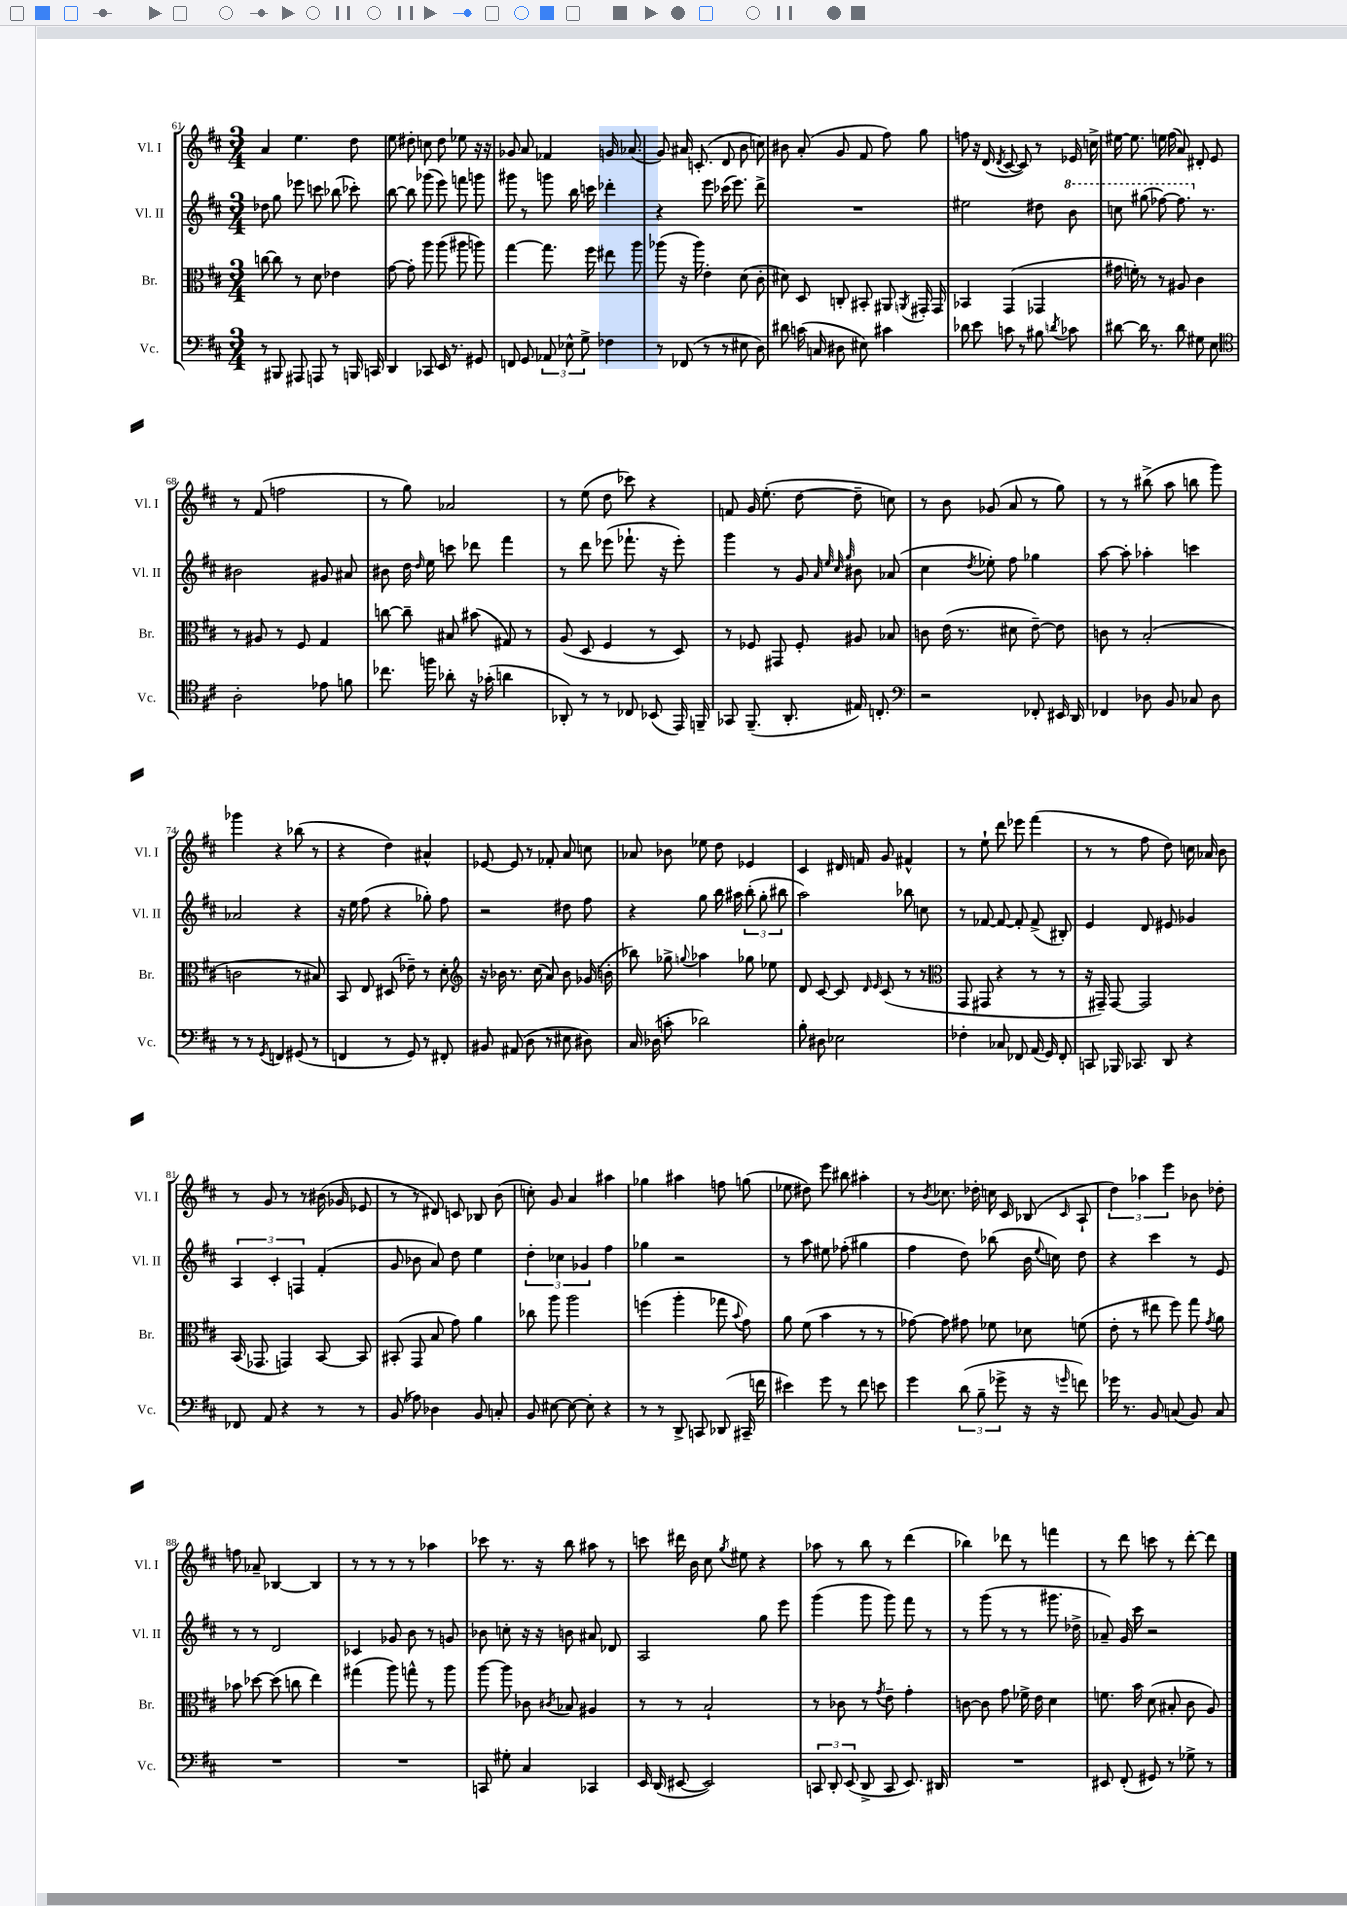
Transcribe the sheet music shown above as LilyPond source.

<<
\new StaffGroup <<
\new Staff = "s0" \with { instrumentName = "Vl. I" shortInstrumentName = "Vl. I" } {
    \clef treble \key d \major \numericTimeSignature \time 3/4
    \autoBeamOff a'4 e''4. d''8 |
    e''8 dis''8-. c''8 dis''8 ees''8 r16 r16 |
    ges'8 a'8 fes'4 g'16 aes'8.( |
    g'8) ais'16 c'8.-.( d'8 b'8 c''8) |
    bis'8 a'8-.( g'8 fis'8 fis''8) g''8 |
    f''8 r16 d'16( \acciaccatura { d'8 } cis'8~ cis'8) r8 ees'16 c''16-> |
    eis''16~ eis''8. e''16 fis''16( a'8) dis'8-. e'8 |
    r8 fis'8( f''2 |
    r8 g''8) aes'2 |
    r8 e''8( d''8 ces'''8) r4 |
    f'8 g'16 e''8.-.( d''8~ d''8-- c''8) |
    r8 b'8 ges'8( a'8 r8 g''8) |
    r8 r8 bis''8->( a''8 b''8 g'''8) |
    ges'''4 r4 bes''8( r8 |
    r4 d''4) ais'4-^ |
    ees'8~ ees'8 r8 fes'8-. a'8 c''8 |
    aes'8 bes'8 ees''8 d''8 ees'4 |
    cis'4 dis'16 f'16 g'8 fis'4-^ |
    r8 e''8-! d'''8 ees'''8 fis'''4( |
    r8 r8 fis''8 d''8) c''16 aes'16 b'8 |
    r8 g'8 r8 r8 bis'16( ges'16 ees'8 |
    r8 r8 dis'8) c'8 bes8 b'8( |
    c''8-.) g'8 a'4 ais''4 |
    ges''4 ais''4 f''8 g''8( |
    ees''8 dis''8) e'''8 bis''8 ais''4-. |
    r8 \acciaccatura { b'8 } ces''8. des''16-. c''16 cis'16 bes8( \grace { cis'16 } a8-! |
    \tuplet 3/2 { d''4) aes''4 e'''4 } bes'8 des''8-. |
    f''8 aes'8-- bes4~ bes4 |
    r8 r8 r8 r8 aes''4 |
    ces'''8 r8. r16 b''8 ais''8 r8 |
    c'''8 dis'''16 b'16 cis''8 \acciaccatura { g''8 } eis''8 r4 |
    aes''8 r8 b''8 r8 d'''4( |
    bes''4) des'''8 r8 f'''4 |
    r8 d'''8 c'''8 r8 d'''8~-. d'''8 \bar "|." |
}
\new Staff = "s1" \with { instrumentName = "Vl. II" shortInstrumentName = "Vl. II" } {
    \clef treble \key d \major \numericTimeSignature \time 3/4
    \autoBeamOff des''8 g''8 ees'''8 c'''8 bes''8( ces'''8-.) |
    b''8~ b''8 ges'''8( e'''8) f'''8 g'''8 |
    gis'''8 r8 g'''8 b''16 c'''16 des'''4-. |
    r4 e'''8 ces'''16( e'''8.) d'''8-> |
    R2. |
    eis''2 dis''8 \ottava #1 b''8 |
    c'''8 gis'''8( fes'''8~) fes'''8. \ottava #0 r8. |
    bis'2 gis'8 ais'8 |
    bis'8 d''16 \grace { d''16 } e''16 c'''8 des'''8 fis'''4 |
    r8 d'''8 ees'''8( fes'''8.-! r16 ees'''8-.) |
    g'''4 r8 g'8 \grace { a'32 e''32 cis''32 g''32 } bis'8 aes'8( |
    cis''4 \acciaccatura { d''8 } ees''8-.) fis''8 ges''4 |
    a''8~ a''8-. aes''4-. c'''4 |
    aes'2 r4 |
    r16 e''16 fis''8( r4 ges''8-.) fis''8 |
    r2 dis''8 fis''8 |
    r4 g''8 b''16 ais''16 \tuplet 3/2 { b''8-.( g''8-. bis''8 } |
    a''2) bes''8 c''8 |
    r8 fes'8~ fes'8~ fes'8-. fes'8->( bis8-.) |
    e'4 d'8 eis'8 ges'4 |
    \tuplet 3/2 { a4 cis'4-. f4 } fis'4-.( |
    g'8 bes'8 a'8) d''8 e''4 |
    \tuplet 3/2 { d''4-. ces''4 ges'4 } fis''4 |
    ges''4 r2 |
    r8 a''8 eis''8 fes''8-.( gis''4 |
    fis''4 d''8) bes''8( b'16 \appoggiatura { e''8 } c''16) d''8 |
    r4 cis'''4 r8 e'8 |
    r8 r8 d'2 |
    ces'4 ges'8 b'8 r8 g'8 |
    bes'8 c''8-. r16 r16 b'8 ais'8 des'8 |
    a2 g''8 e'''8 |
    g'''4( g'''8 g'''8) fis'''8 r8 |
    r8 g'''8( r8 r8 gis'''8. des''16-> |
    aes'8--) g'16 cis'''16 r2 \bar "|." |
}
\new Staff = "s2" \with { instrumentName = "Br." shortInstrumentName = "Br." } {
    \clef alto \key d \major \numericTimeSignature \time 3/4
    \autoBeamOff c''8~ c''8 r8 d'8 ees'4 |
    g'8~ g'8-. a''8 a''8( ais''8 a''8) |
    g''4~ g''8. fis''16 eis''8 a''8 |
    aes''8( r16 aes''16) e'4-. d'8( cis'8-. |
    dis'8) d8 c8-. bis,8-. ais,8 \acciaccatura { a,8 } gis,16-. gis,16 |
    bes,4 g,4( ges,4 |
    gis'16 f'16-.) r8 r8 ais8 cis'4 |
    r8 ais8 r8 fis8 g4 |
    c''8~ c''8-- bis8 bis'8( gis8) r8 |
    a8( d8 fis4 r8 d8) |
    r8 fes8 gis,8 fes8-. ais8 bes8 |
    c'8 e'16( r8. dis'8 e'8~--) e'8 |
    c'8 r8 b2-.( |
    c'2 r8 bis8) |
    b,8 e8 dis8( ees'8--) r8 d'8-. |
    \clef treble r16 bes'16 r8. cis''16( a'8) bes'8 ges'16( b'16-. |
    bes''8) ges''8-> \appoggiatura { g''8 } aes''4 ges''8 ees''8 |
    d'8 cis'8~ cis'8 \grace { d'16 e'16 } cis'8( r8 r8 |
    \clef alto g,8 gis,8 r4 r8 r8 |
    r16 gis,16--) gis,8~ gis,2 |
    b,16( ges,8. g,4) b,8~ b,8 |
    bis,8-.( g,8 b8 g'8) a'4 |
    ces''8 a''8 a''2 |
    f''4( a''4-. ges''8 \appoggiatura { b'8 } g'8) |
    a'8 fis'8( b'4 r8 r8 |
    ges'8~) ges'8 gis'8 fes'8 des'8 f'8( |
    e'8-. r8 eis''8 fis''8) g''8 \acciaccatura { g'8 } a'8 |
    bes'8 des''8~ des''8( c''8 e''4) |
    gis''4( a''8) g''8-^ r8 a''8 |
    a''8~ a''8 ces'8 \acciaccatura { cis'8 } bes8 ais4 |
    r8 r8 b2-! |
    r8 ces'8 r8 \acciaccatura { g'8 } e'8-- g'4-. |
    c'8~ c'8 g'8 fes'16-> e'16 d'4 |
    f'8. b'16 d'8( bis8-. cis'8 a8) \bar "|." |
}
\new Staff = "s3" \with { instrumentName = "Vc." shortInstrumentName = "Vc." } {
    \clef bass \key d \major \numericTimeSignature \time 3/4
    \autoBeamOff r8 bis,,8 ais,,8 a,,8 r8 b,,16 c,16 |
    d,4 ces,8 e,16 r8. gis,8 |
    f,8 g,8 \tuplet 3/2 { aes,8 ees8-^ g8-> } fes4 |
    r8 fes,8( r8 r8 eis8 d8) |
    dis'8 c'16( c16 dis8 eis8) cis'4 |
    des'8 e'8 c'8 r8 bis8 \acciaccatura { d'8 } ces'8 |
    dis'8~ dis'16 r8. dis'8 gis8 e8 |
    \clef tenor a2-. ees'8 f'8 |
    ces''8. f''16 aes'8-. r16 ges'16-.( a'4 |
    aes,8-.) r8 r8 ces8 bes,8( e,16) f,16-- |
    ges,8 fis,8.--( a,8.-. eis16) c8.-. |
    \clef bass r2 fes,8-. eis,16 d,16 |
    fes,4 des8 b,8 ces8 des8 |
    r8 r8 \acciaccatura { g,8 } f,4 gis,8( r8 |
    f,4 r8 g,8) r8 fis,8-. |
    bis,8 ais,8( d8 r8 eis8 dis8) |
    cis16 des16( c'8-. des'2) |
    b8-. dis8 ees2 |
    fes4-. ces8 fes,8 a,16( g,16) fes,8-. |
    c,8 bes,,16 ces,8. d,8 r4 |
    fes,8 a,8 r4 r8 r8 |
    b,8( aes8) des4 b,8 c8-. |
    b,8 eis8~ eis8~ eis8-. r4 |
    r8 r8 d,8-> c,8 des,8( cis,16-- f'16 |
    eis'4) g'8 r8 fis'8 e'8 |
    g'4 \tuplet 3/2 { d'8( b8-- ges'8-> } r16 r16 \grace { g'16 } f'8) |
    ges'16 r8. b,8 c8( b,8) c8 |
    R2. |
    R2. |
    c,8 gis8-. cis4 ces,4 |
    e,16 d,16( eis,8~ eis,2) |
    \tuplet 3/2 { c,8 d,8-. e,8( } d,8-> c,8 e,8.) dis,16 |
    R2. |
    eis,8 fis,8-.( gis,8) r8 ges8-> r8 \bar "|." |
}
>>
>>
\layout { \context { \Score currentBarNumber = #61 } }
